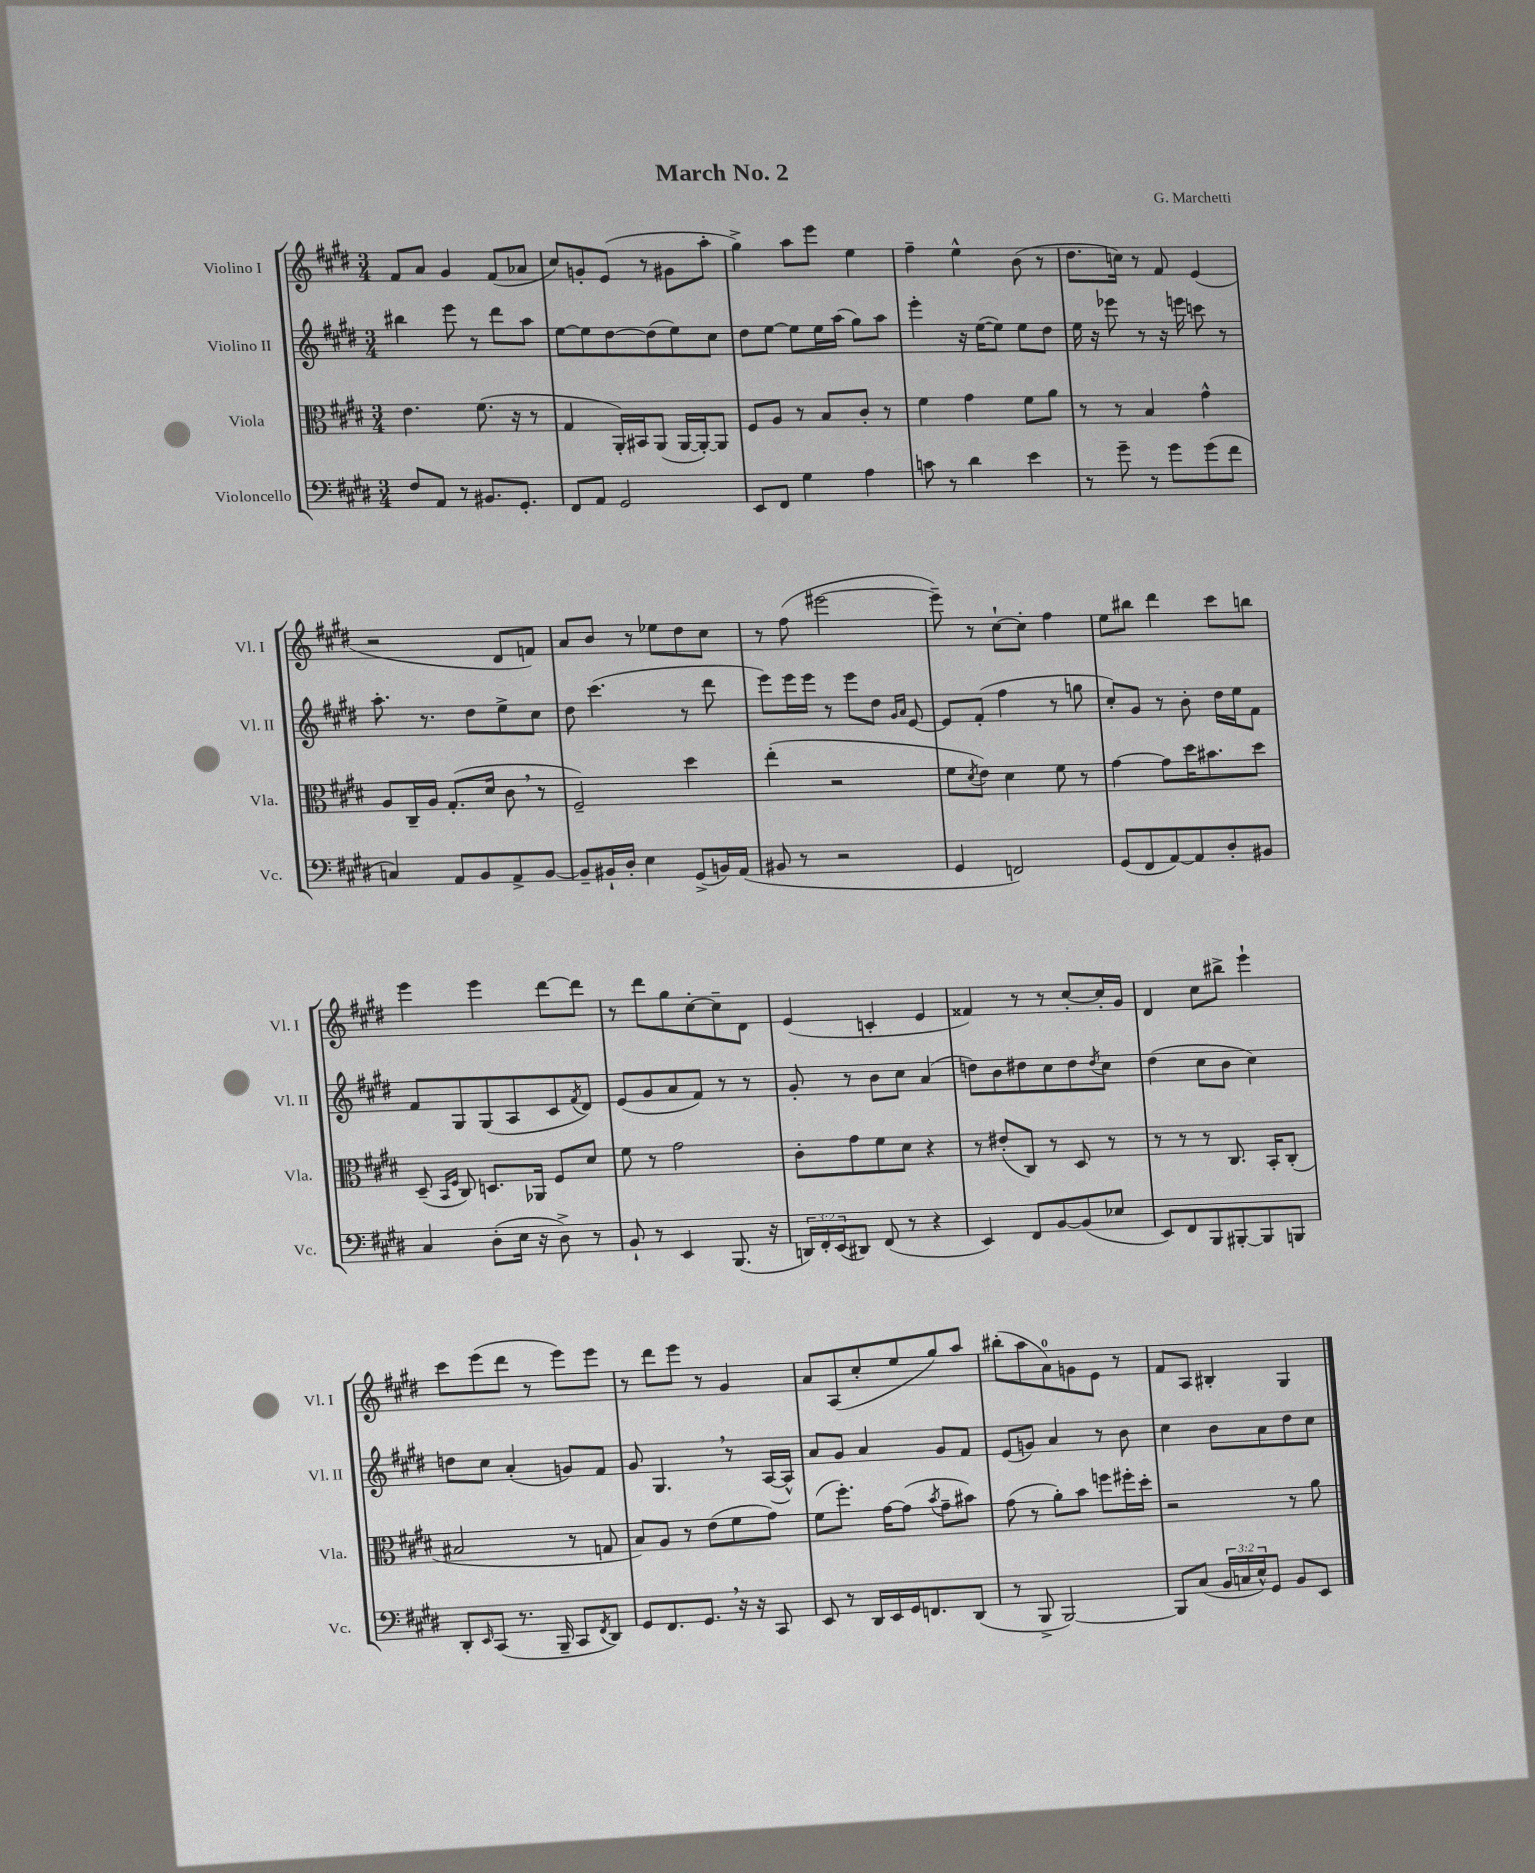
\header { title = "March No. 2" composer = "G. Marchetti" }
<<
\new StaffGroup <<
\new Staff = "s0" \with { instrumentName = "Violino I" shortInstrumentName = "Vl. I" } {
    \clef treble \key e \major \numericTimeSignature \time 3/4
    fis'8 a'8 gis'4 fis'8( aes'8 |
    cis''8) g'8-. e'8( r8 gis'8 a''8-. |
    gis''4->) a''8 e'''8 e''4 |
    fis''4-- e''4-^ b'8( r8 |
    dis''8. c''16) r8 fis'8 e'4( |
    r2 dis'8 f'8) |
    a'8 b'8 r8 ees''8 dis''8 cis''8 |
    r8 fis''8( eis'''2~ |
    eis'''8--) r8 cis''8~-! cis''8-. fis''4 |
    e''8 bis''8 dis'''4 cis'''8 b''8 |
    e'''4 e'''4 dis'''8~ dis'''8 |
    r8 dis'''8 gis''8 cis''8~-. cis''8-- dis'8 |
    e'4( c'4-. e'4 |
    fisis'4) r8 r8 cis''8~-. cis''16-. gis'16 |
    dis'4 cis''8 bis''8-> e'''4-! |
    cis'''8 e'''8( dis'''8 r8 e'''8) e'''8 |
    r8 dis'''8 e'''8 r8 gis'4 |
    a'8 a8( cis''8-. e''8 gis''8) a''8 |
    bis''8-.( a''8 a'8-0) g'8 e'8 r8 |
    fis'8 a8 bis4-. gis4 \bar "|." |
}
\new Staff = "s1" \with { instrumentName = "Violino II" shortInstrumentName = "Vl. II" } {
    \clef treble \key e \major \numericTimeSignature \time 3/4
    bis''4 e'''8 r8 dis'''8 a''8 |
    e''8~ e''8 dis''8~ dis''8( e''8) cis''8 |
    dis''8 e''8~ e''8 e''16 a''16( gis''8) a''8 |
    e'''4-. r16 e''16~( e''8) e''8 dis''8 |
    e''16 r16 ees'''8 r8 r16 e'''16 c'''8 r8 |
    a''8.-. r8. dis''8 e''8-> cis''8 |
    dis''8 cis'''4.( r8 dis'''8 |
    e'''8) e'''16 e'''16 r8 e'''8 dis''8 \grace { gis'16 a'16 } e'8~ |
    e'8 fis'8-.( fis''4 r8 g''8 |
    cis''8-.) gis'8 r8 b'8-. dis''16 e''16 fis'8 |
    fis'8 gis8 gis8( a8 cis'8 \acciaccatura { fis'8 } dis'8) |
    e'8( gis'8 a'8 fis'8) r8 r8 |
    gis'8-. r8 b'8 cis''8 a'4( |
    d''8) b'8 dis''8 cis''8 dis''8 \acciaccatura { dis''8 } cis''8 |
    dis''4( cis''8 b'8 cis''4) |
    d''8 cis''8 a'4-.( g'8) fis'8 |
    gis'8 gis4. \breathe r8 a16~( a16-^) |
    a'8 gis'8 a'4 gis'8 fis'8 |
    e'8( g'8) a'4 r8 b'8 |
    cis''4 b'8 a'8 dis''8 cis''8 \bar "|." |
}
\new Staff = "s2" \with { instrumentName = "Viola" shortInstrumentName = "Vla." } {
    \clef alto \key e \major \numericTimeSignature \time 3/4
    e'4. fis'8.( r16 r8 |
    gis4 a,16-.) bis,16 a,8( a,16~ a,16~-.) a,8 |
    fis8 a8 r8 b8 cis'8-. r8 |
    fis'4 gis'4 fis'8 a'8 |
    r8 r8 b4 gis'4-^ |
    a8 cis16-- a16 gis8.-.( dis'16 cis'8 \breathe r8 |
    fis2--) dis''4 |
    e''4-.( r2 |
    fis'8 \acciaccatura { dis'8 } e'8) dis'4 fis'8 r8 |
    gis'4~ gis'8 dis''16 bis'8. dis''8 |
    dis8--( \grace { b,16 fis16 } cis8) d8. aes,16 fis8 dis'8 |
    fis'8 r8 gis'2 |
    cis'8-. gis'8 fis'8 dis'8 r4 |
    r8 eis'8-.( cis8) r8 dis8 r8 |
    r8 r8 r8 cis8. b,16-. cis8-.( |
    bis2 r8 g8 |
    b8) a8 r8 e'8( fis'8 gis'8) |
    fis'8( fis''8.-.) gis'16~ gis'8( \acciaccatura { b'8 } gis'8-- bis'8) |
    gis'8( r8 a'8-.) b'8 f''8 fis''16-. dis''16-. |
    r2 r8 a'8 \bar "|." |
}
\new Staff = "s3" \with { instrumentName = "Violoncello" shortInstrumentName = "Vc." } {
    \clef bass \key e \major \numericTimeSignature \time 3/4 \override Staff.TupletNumber.text = #tuplet-number::calc-fraction-text
    fis8 a,8 r8 bis,8. gis,8.-. |
    fis,8 a,8 gis,2 |
    e,8 fis,8 gis4 a4 |
    c'8 r8 dis'4 e'4 |
    r8 gis'8-- r8 gis'8 gis'8( fis'8 |
    c4) a,8 b,8 a,8-> b,8~ |
    b,8-- bis,16-! dis16-. e4 gis,8->( b,16) a,16( |
    bis,8 r8 r2 |
    gis,4 f,2) |
    gis,8( fis,8 a,8~) a,8 dis8-. bis,8 |
    cis4 dis8-.( e16 r16 dis8->) r8 |
    b,8-! r8 e,4 b,,8.( r16 |
    \tuplet 3/2 { d,16) fis,16-. e,16( } dis,8) fis,8( r8 r4 |
    e,4) fis,8 b,8~ b,8( ees8 |
    e,8) fis,8 b,,8 bis,,8~-. bis,,8 b,,8 |
    dis,8-. \grace { e,16 } cis,8( r8. b,,16-- cis,8 \acciaccatura { fis,8 } dis,8) |
    gis,8 fis,8. gis,8. \breathe r16 r16 cis,8 |
    e,8 r8 dis,16 e,16 gis,16 f,8. dis,8( |
    r8 b,,8-> b,,2~) |
    b,,8 cis8( \tuplet 3/2 { b,16 c16 e16-^) } gis,8 b,8 e,8 \bar "|." |
}
>>
>>
\layout { \context { \Score \remove "Bar_number_engraver" } }
